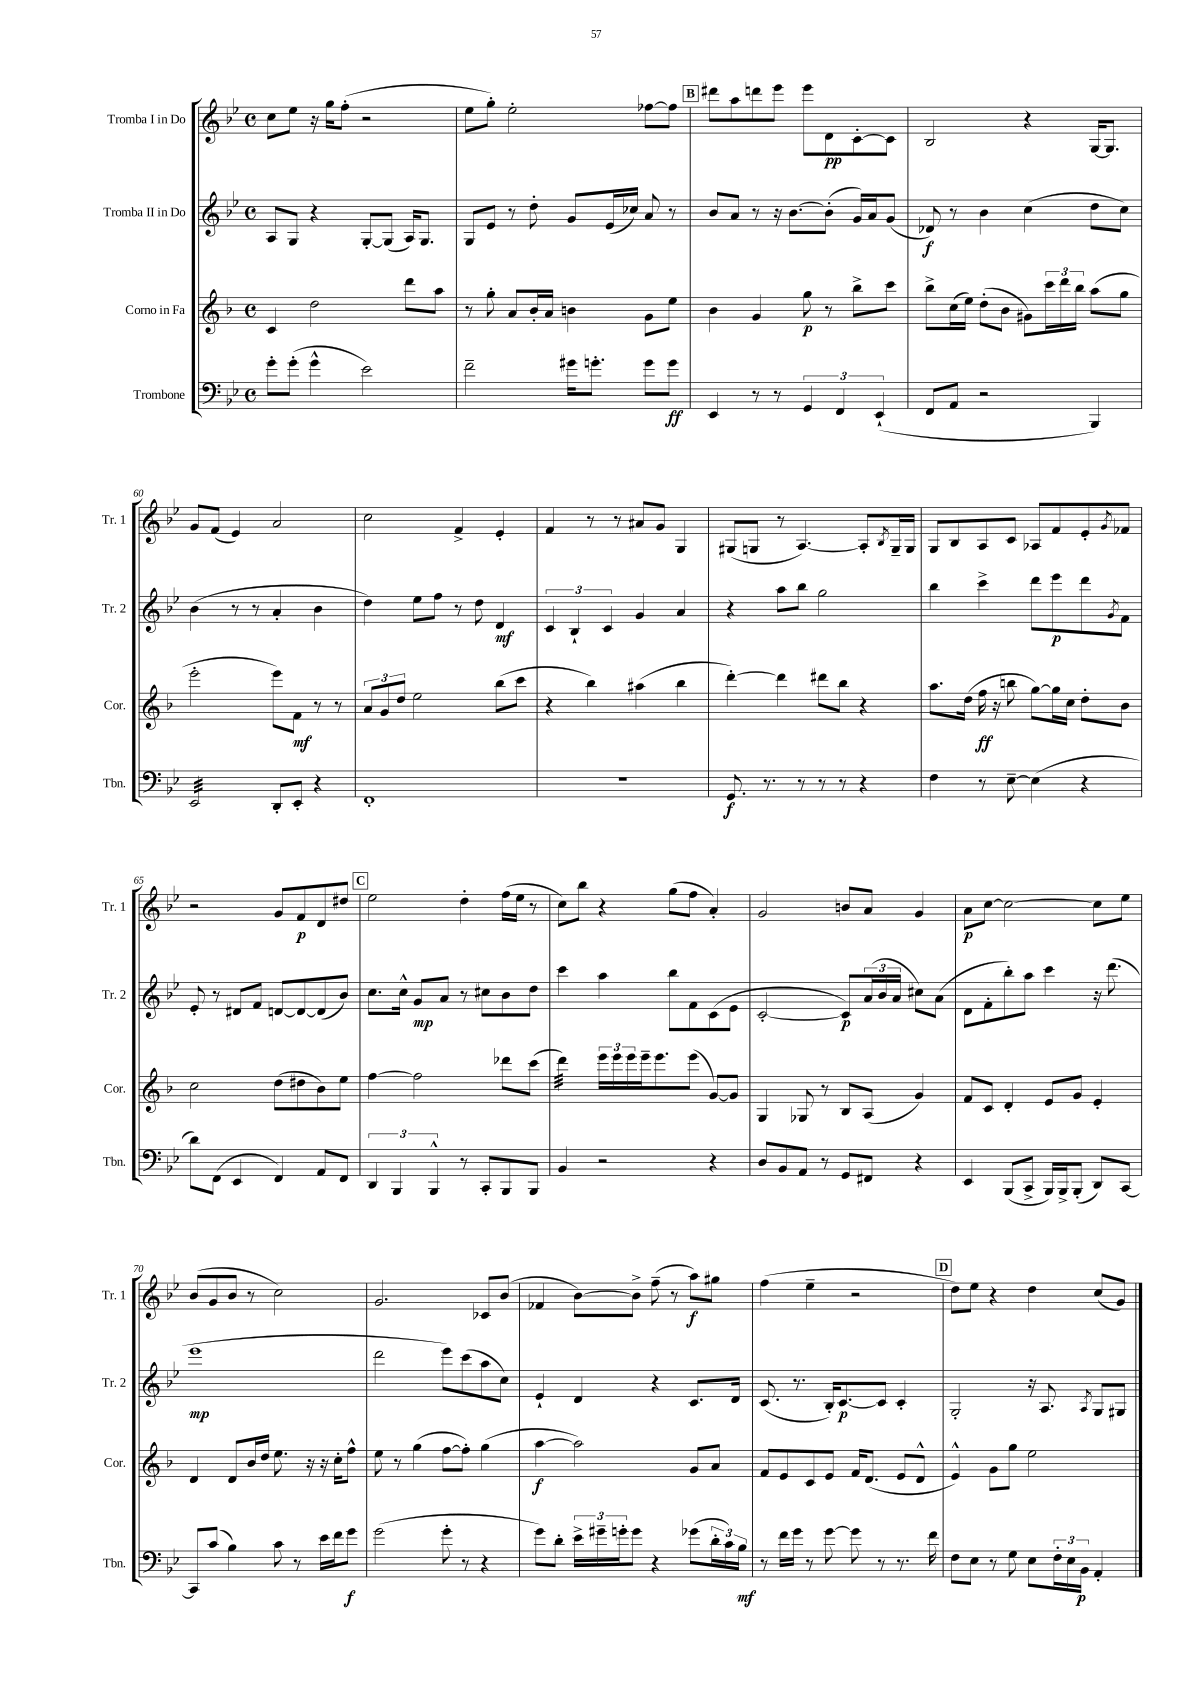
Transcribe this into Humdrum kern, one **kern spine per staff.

**kern	**kern	**kern	**kern
*staff4	*staff3	*staff2	*staff1
*clefF4	*clefG2	*clefG2	*clefG2
*k[b-e-]	*k[b-]	*k[b-e-]	*k[b-e-]
*M4/4	*M4/4	*M4/4	*M4/4
*met(c)	*met(c)	*met(c)	*met(c)
8g'\L	4c/	8A/L	8cc\L
(8g'\J	.	8G/J	8ee-\J
4g^^\	2dd\	4r	16r
.	.	.	16gg\LK
.	.	.	(8ff'\J
2e-\)	.	[8G'/L	2r
.	.	(8G/]J	.
.	8ddd\L	16A/LK)	.
.	.	8.G/J	.
.	8aa\J	.	.
=	=	=	=
2f~\	8r	8G/L	8ee-\L
.	8gg'\	8e-/J	8gg'\J)
.	8a/L	8r	2ee-'\
.	16b-'/L	8dd'\	.
.	16a/JJ	.	.
16g#\LK	4b\	8g/L	.
8.g'\J	.	.	.
.	.	(16e-/L	.
.	.	16cc-/JJ)	.
8g\L	8g\L	8a/	[8ff-\L
8g\J	8ee\J	8r	8ff-\]J
=	=	=	=
4EE-/	4b-\	8b-/L	8ddd#\L
.	.	8a/J	8aa\
8r	4g/	8r	8ddd\
8r	.	16r	8eee-\J
.	.	[8.b-\L	.
6GG/	8gg\	.	8eee-\L
.	8r	(8b-'\]J	8d\
6FF/	.	.	.
.	8bb-^\L	16g/LL)	[8c'\
.	.	16a/J	.
(6EE-`/	.	.	.
.	8ccc\J	(8g/J	8c\]J
=	=	=	=
8FF/L	8bb-^\L	8d-/)	2B-/
8AA/J	(16cc\L	8r	.
.	16ee\JJ)	.	.
2r	(8dd'\L	4b-\	.
.	8b-\J	.	.
.	8g#\L)	(4cc\	4r
.	24ccc\L	.	.
.	24ddd\	.	.
.	24bb-\JJ	.	.
4BBB-/)	(8aa\L	8dd\L	[16G/LK
.	.	.	8.G/]J
.	8gg\J	8cc\J)	.
=	=	=	=
2EE-/	2eee'\	(4b-\	8g/L
.	.	.	(8f/J
.	.	8r	4e-/)
.	.	8r	.
8DD'/L	8eee\L)	4a'/	2a/
8EE-'/J	8f\J	.	.
4r	8r	4b-\	.
.	8r	.	.
=	=	=	=
1FF'	12a/L	4dd\)	2cc\
.	12g/	.	.
.	12dd/J	.	.
.	2ee\	8ee-\L	.
.	.	8ff\J	.
.	.	8r	4f^/
.	.	8dd\	.
.	(8bb-\L	4d/	4e-'/
.	8ccc\J	.	.
=	=	=	=
1r	4r	6c/	4f/
.	.	6B-`/	.
.	4bb-\)	.	8r
.	.	6c/	.
.	.	.	8r
.	(4aa#\	4g/	8a#/L
.	.	.	8g/J
.	4bb-\	4a/	4G/
=	=	=	=
8.GG/	[4ddd'\)	4r	(8G#/L
.	.	.	8G/J
8.r	.	.	.
.	4ddd\]	8aa\L	8r
8r	.	8bb-\J	[4.A/)
8r	8ddd#\L	2gg\	.
8r	8bb-\J	.	.
4r	4r	.	8A'/]L
.	.	.	8qB-/
.	.	.	16G~/L
.	.	.	16G/JJ
=	=	=	=
4F\	8.aa\L	4bb-\	8G/L
.	.	.	8B-/
.	(16dd\Jk	.	.
8r	16ff\	4ccc^\	8A/
.	16r	.	.
[8E-~\	8bb\	.	8c/J
(4E-\]	[8gg\L)	8ddd\L	8A-/L
.	16gg\]L	8eee-\	8f/
.	16cc\JJ	.	.
4r	8dd'\L	8ddd\	8e-'/
.	.	8qg/	8qg/
.	8b-\J	8f\J	8f-/J
=	=	=	=
8d\L)	2cc\	8e-'/	2r
(8FF\J	.	8r	.
4EE-/	.	8d#/L	.
.	.	8f/J	.
4FF/)	(8dd\L	[8d/L	8g/L
.	8dd#\	8d/_	8f/
8AA/L	8b-\)	(8d/]	8d/
8FF/J	8ee\J	8b-/J)	8dd#/J
=	=	=	=
6DD/	[4ff\	8.cc\L	2ee-\
6BBB-/	.	.	.
.	.	16cc^^\Jk	.
.	2ff\]	8g/L	.
6BBB-^^/	.	.	.
.	.	8a/J	.
8r	.	8r	4dd'\
8CC'/L	.	8cc#\L	.
8BBB-/	8ddd-\L	8b-\	(16ff\LL
.	.	.	16ee-\JJ
8BBB-/J	(8ccc\J	8dd\J	8r
=	=	=	=
4BB-/	4ddd\)	4ccc\	8cc\L)
.	.	.	8bb-\J
2r	24eee\LL	4aa\	4r
.	24eee\	.	.
.	24eee\	.	.
.	16eee~\J	.	.
.	8.eee\	.	.
.	.	8bb-\L	(8gg\L
.	(8eee\J	8f\	8ff\J
4r	[8g/L)	(8c\	4a'/)
.	8g/]J	8e-\J	.
=	=	=	=
8D/L	4G/	[2c'/	2g/
8BB-/	.	.	.
8AA/J	8G-/	.	.
8r	8r	.	.
8GG/L	8B-/L	8c/]L)	8b/L
8FF#/J	(8A/J	(24a/L	8a/J
.	.	24b-/	.
.	.	24a/JJ	.
4r	4g/)	8cc#\L)	4g/
.	.	(8a\J	.
=	=	=	=
4EE-/	8f/L	8d\L	8a\L
.	8c/J	8f'\	[8cc\J
(8BBB-/L	4d'/	8bb-'\)	2cc\_
8CC^/J	.	8aa\J	.
16BBB-/LL)	8e/L	4ccc\	.
16BBB-^/J	.	.	.
(8BBB-'/J	8g/J	.	.
8DD/L)	4e'/	16r	8cc\]L
.	.	(8.ddd\	.
[8CC/J	.	.	8ee-\J
=	=	=	=
8CC/]L	4d/	1eee-	(8b-/L
(8c/J	.	.	8g/
4B-\)	8d/L	.	8b-/J
.	16b-/L	.	8r
.	16dd/JJ	.	.
8c\	8.ee\	.	2cc\)
8r	.	.	.
.	16r	.	.
16e-\LL	16r	.	.
16f\J	16cc'\LK	.	.
8g\J	8ff^^\J	.	.
=	=	=	=
(2g\	8ee\	2ddd\	2.g/
.	8r	.	.
.	(4gg\	.	.
8g'\	[8ff\L	8eee-\L)	.
8r	8ff'\]J)	(8ccc\	.
4r	(4gg\	8aa\	8c-/L
.	.	8cc\J)	(8b-/J
=	=	=	=
8g\L)	[4aa\	4e-`/	4f-/
8d'\J	.	.	.
24e-^\LL	2aa\])	4d/	[8b-\L)
24g#~\	.	.	.
24g'\J	.	.	.
8g\J	.	.	8b-^\]J
4r	.	4r	(8ff~\
.	.	.	8r
(8g-\L	8g/L	8.c/L	8aa\L)
24d'\L	8a/J	.	8gg#\J
24c\)	.	.	.
.	.	16d/Jk	.
24B-\JJ	.	.	.
=	=	=	=
8r	8f/L	(8.c/	(4ff\
16f\LL	8e/	.	.
16g\JJ	.	8.r	.
8r	8c/	.	4ee-~\
[8g\	8e/J	16B-'/LK)	.
.	.	[8.c/	.
8g\]	16f/LK	.	2r
.	(8.d/J	.	.
8r	.	8c/]J	.
8.r	8e/L	4c'/	.
.	8d^^/J	.	.
16f\	.	.	.
=	=	=	=
8F\L	4e^^/)	2G'/	8dd\L)
8E-\J	.	.	8ee-\J
8r	8g\L	.	4r
8G\	8gg\J	.	.
8E-\L	2ee\	16r	4dd\
.	.	8.A/	.
24F'\L	.	.	.
24E-\	.	.	.
24BB-\JJ	.	.	.
.	.	8qA/	.
4AA'/	.	8G/L	(8cc/L
.	.	8G#/J	8g/J)
==	==	==	==
*-	*-	*-	*-
